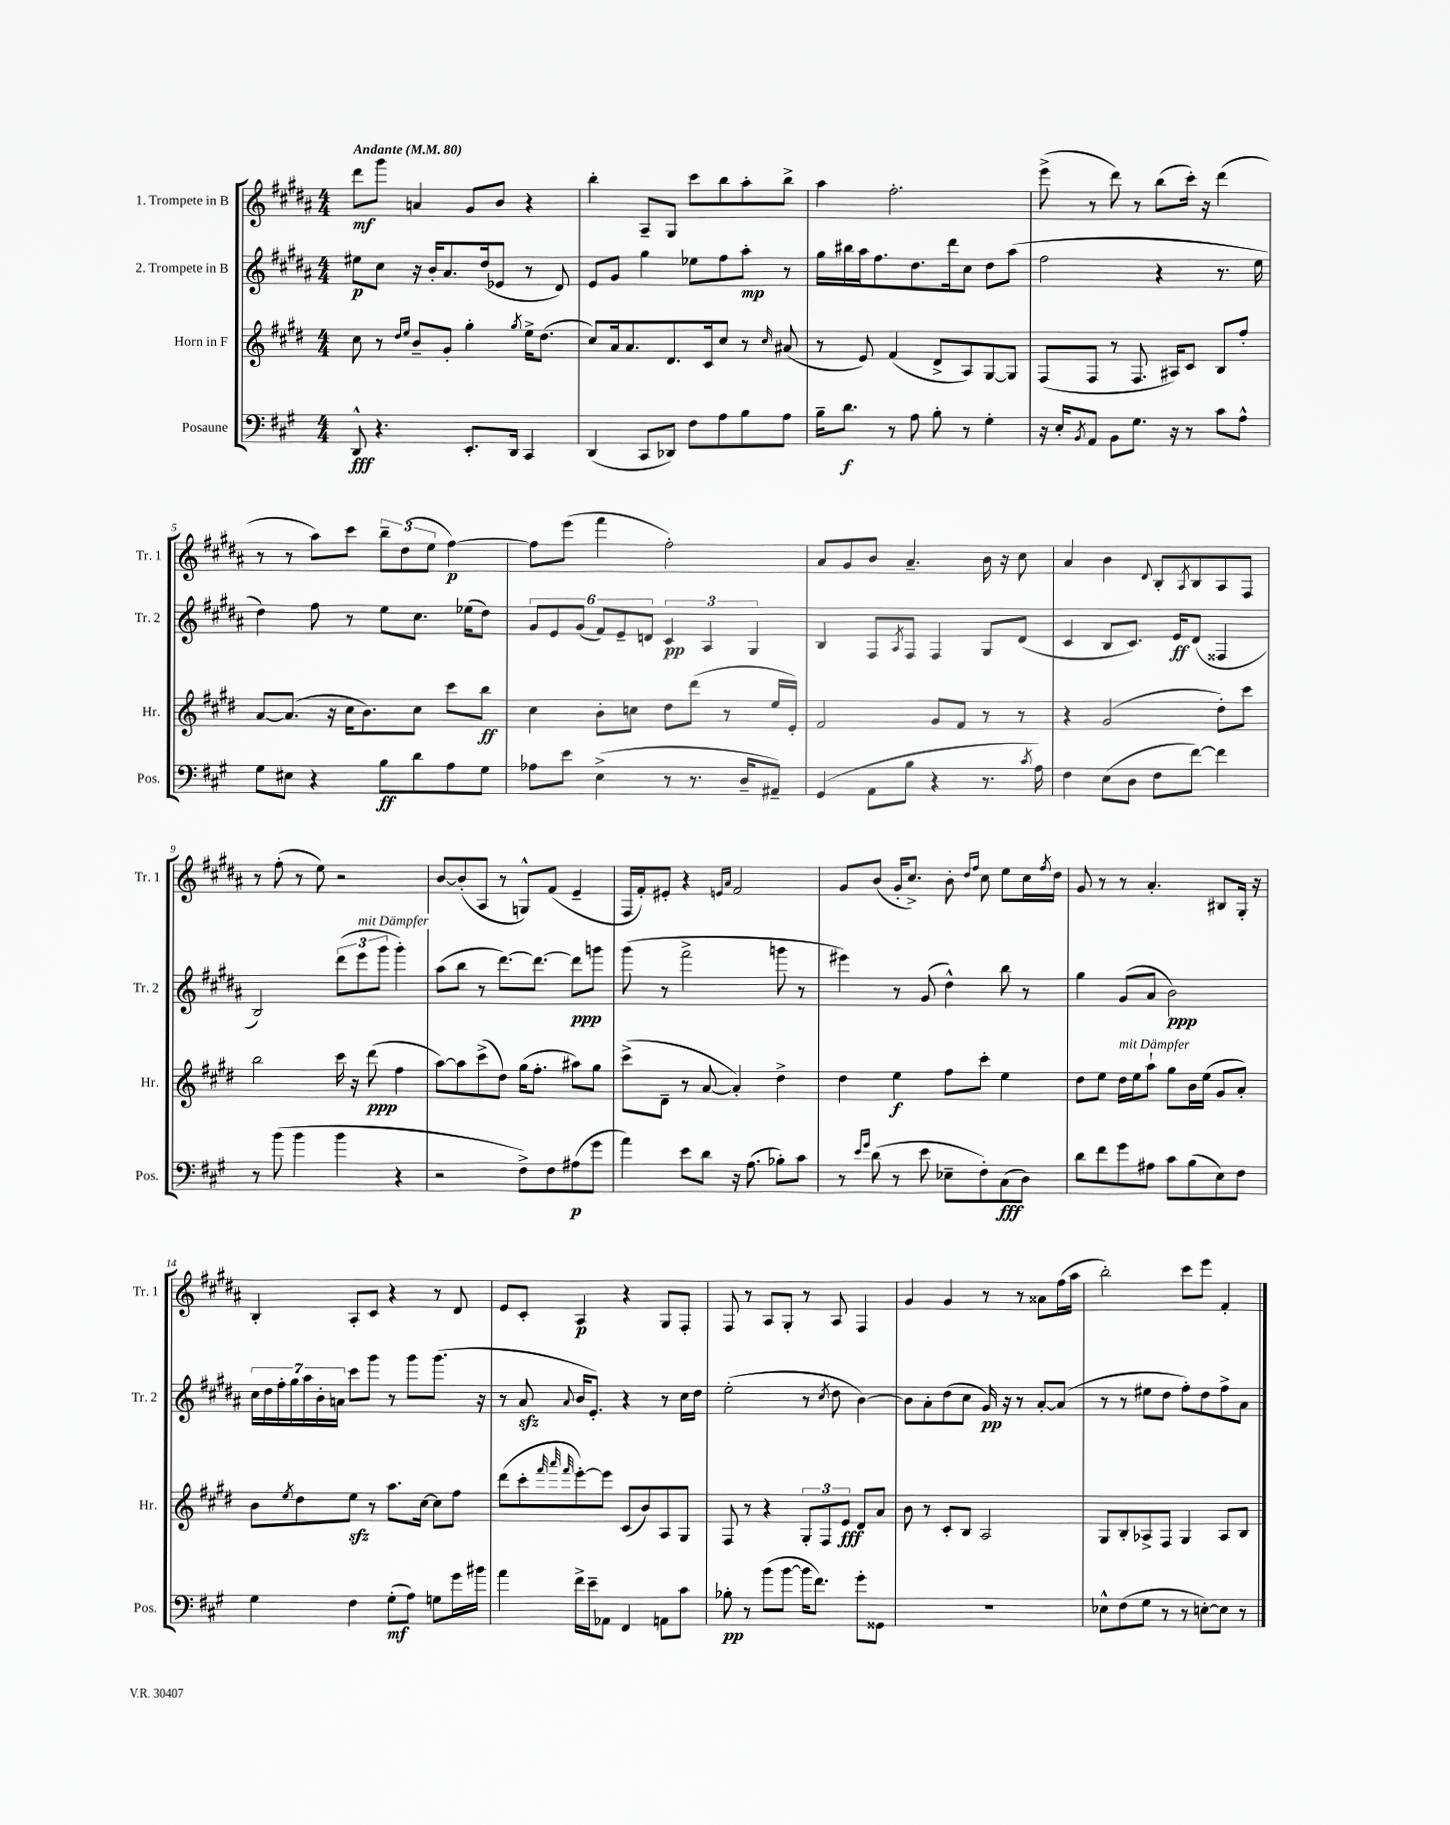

**kern	**dynam	**kern	**dynam	**kern	**dynam	**kern	**dynam
*part4	*part4	*part3	*part3	*part2	*part2	*part1	*part1
*staff4	*staff4	*staff3	*staff3	*staff2	*staff2	*staff1	*staff1
*I"Posaune	*	*I"Horn in F	*	*I"2. Trompete in B	*	*I"1. Trompete in B	*
*I'Pos.	*	*I'Hr.	*	*I'Tr. 2	*	*I'Tr. 1	*
*clefF4	*	*clefG2	*	*clefG2	*	*clefG2	*
*k[f#c#g#]	*	*k[f#c#g#d#]	*	*k[f#c#g#d#a#]	*	*k[f#c#g#d#a#]	*
*M4/4	*	*M4/4	*	*M4/4	*	*M4/4	*
*MM80	*	*MM80	*	*MM80	*	*MM80	*
=1	=1	=1	=1	=1	=1	=1	=1
!	!	!	!	!	!	!LO:TX:a:B:t=Andante	!
8DD^^/	fff	8cc#\	.	8ee#X\L	p	8ddd#\L	mf
4.r	.	8r	.	8cc#\J	.	8ggg#\J	.
.	.	16qqdd#/LL	.	.	.	.	.
.	.	16qqee/JJ	.	.	.	.	.
.	.	8b~/L	.	16r	.	4an/	.
.	.	.	.	16b'/KL	.	.	.
.	.	8g#'/J	.	8.a#/	.	.	.
8.EE'/L	.	4gg#'\	.	.	.	8g#/L	.
.	.	.	.	(16dd#/k	.	.	.
.	.	.	.	8e-X/J	.	8b/J	.
16DD/Jk	.	.	.	.	.	.	.
.	.	8qgg#/	.	.	.	.	.
4CC#/	.	16ee^\KL	.	8r	.	4r	.
.	.	(8.dd#\J	.	.	.	.	.
.	.	.	.	8d#/)	.	.	.
=2	=2	=2	=2	=2	=2	=2	=2
(4DD/	.	8cc#/L)	.	8e/L	.	4bb'\	.
.	.	16a/k	.	8g#/J	.	.	.
.	.	8.a/	.	.	.	.	.
8CC#/L	.	.	.	4gg#\	.	8A#~/L	.
8DD-X/J)	.	8.d#/	.	.	.	8G#/J	.
8F#\L	.	.	.	8ee-X\L	.	8ccc#\L	.
.	.	16c#/k	.	.	.	.	.
8A\	.	8cc#/J	.	8ff#\	.	8bb\	.
8B\	.	8r	.	8aa#'\J	mp	8aa#'\	.
.	.	16qqcc#/	.	.	.	.	.
8A\J	.	(8a#X/	.	8r	.	8bb^\J	.
=3	=3	=3	=3	=3	=3	=3	=3
16B~\KL	.	8r	.	16gg#\LL	.	4aa#\	.
8.d\J	f	.	.	16bb#X\	.	.	.
.	.	8e/)	.	16aa#\J	.	.	.
.	.	.	.	8.ff#\	.	.	.
8r	.	(4f#/	.	.	.	2.ff#'\	.
8A\	.	.	.	8.dd#\	.	.	.
8B'\	.	8d#^/L	.	.	.	.	.
.	.	.	.	16ddd#\k	.	.	.
8r	.	8A/)	.	8cc#\J	.	.	.
4G#'\	.	[8G#/	.	8dd#\L	.	.	.
.	.	8G#/J]	.	(8aa#\J	.	.	.
=4	=4	=4	=4	=4	=4	=4	=4
16r	.	(8F#/L	.	2ff#\	.	(8eee^\	.
16E'/KL	.	.	.	.	.	.	.
8qBB/	.	.	.	.	.	.	.
8AA/J	.	8F#/J	.	.	.	8r	.
8BB\L	.	8r	.	.	.	8ddd#\)	.
8.G#\J	.	8.F#/	.	.	.	8r	.
.	.	.	.	4r	.	(8bb\L	.
16r	.	16A#X/KL)	.	.	.	.	.
8r	.	8c#/J	.	.	.	16ccc#'\Jk)	.
.	.	.	.	.	.	16r	.
8c#\L	.	8B/L	.	8.r	.	(4ddd#\	.
8A^^\J	.	8ff#'/J	.	.	.	.	.
.	.	.	.	16ee\	.	.	.
!!LO:LB:g=z
=5	=5	=5	=5	=5	=5	=5	=5
8G#\L	.	[8a/L	.	4dd#\)	.	8r	.
8E#X\J	.	(8.a/J]	.	.	.	8r	.
4r	.	.	.	8ff#\	.	8aa#\L)	.
.	.	16r	.	.	.	.	.
.	.	16cc#\KL	.	8r	.	8ccc#\J	.
.	.	8.b\)	.	.	.	.	.
8B\L	ff	.	.	8ee\L	.	12bb~\L	.
.	.	.	.	.	.	(12dd#\	.
8d\	.	8cc#\J	.	8.cc#\J	.	.	.
.	.	.	.	.	.	12ee\J	.
8A\	.	8ccc#\L	.	.	.	[4ff#\)	p
.	.	.	.	(16ee-X\KL	.	.	.
8G#\J	.	8bb\J	ff	8dd#\J)	.	.	.
=6	=6	=6	=6	=6	=6	=6	=6
8A-X\L	.	4cc#\	.	12g#/L	.	8ff#\L]	.
.	.	.	.	12e/	.	.	.
8e\J	.	.	.	.	.	(8eee\J	.
.	.	.	.	(12g#/J	.	.	.
(4E^\	.	8b'\L	.	12f#/L)	.	4fff#\	.
.	.	.	.	12e~/	.	.	.
.	.	8ccn\J	.	.	.	.	.
.	.	.	.	12dn/J	.	.	.
8r	.	8dd#\L	.	6c#/	pp	2ff#'\)	.
8.r	.	(8ddd#\J	.	.	.	.	.
.	.	.	.	6A#/	.	.	.
.	.	8r	.	.	.	.	.
16D~/KL	.	.	.	.	.	.	.
.	.	.	.	6G#/	.	.	.
8AA#X~/J)	.	16ee/LL	.	.	.	.	.
.	.	16e'/JJ)	.	.	.	.	.
=7	=7	=7	=7	=7	=7	=7	=7
(4GG#/	.	2f#/	.	4B/	.	8a#/L	.
.	.	.	.	.	.	8g#/	.
8AA\L	.	.	.	8F#/L	.	8b/J	.
.	.	.	.	8qA#/	.	.	.
8B\J	.	.	.	8F#/J	.	4.a#~/	.
4r	.	8g#/L	.	4F#/	.	.	.
.	.	8f#/J	.	.	.	.	.
8.r	.	8r	.	8G#/L	.	16b\	.
.	.	.	.	.	.	16r	.
.	.	8r	.	(8d#/J	.	8cc#\	.
8qc#/	.	.	.	.	.	.	.
16A\)	.	.	.	.	.	.	.
=8	=8	=8	=8	=8	=8	=8	=8
4F#\	.	4r	.	4c#/	.	4a#/	.
(8E\L	.	(2g#/	.	8B/L	.	4b\	.
8D\J	.	.	.	8.c#/J)	.	.	.
.	.	.	.	.	.	8qqd#/	.
8F#\L	.	.	.	.	.	8B'/L	.
.	.	.	.	16e/KL	ff	.	.
.	.	.	.	.	.	8qA#/	.
[8f#\J)	.	.	.	(8d#/J	.	8B/	.
4f#\]	.	8dd#'\L)	.	4F##X/	.	8A#/	.
.	.	8ccc#\J	.	.	.	8F#/J	.
!!LO:LB:g=z
=9	=9	=9	=9	=9	=9	=9	=9
8r	.	2bb\	.	2B/)	.	8r	.
(8b\	.	.	.	.	.	(8ff#'\	.
4b\	.	.	.	.	.	8r	.
.	.	.	.	.	.	8ee\)	.
4b\	.	16ccc#\	.	(12ddd#\L	.	2r	.
.	.	16r	.	.	.	.	.
!	!	!	!	!LO:TX:a:i:t=mit Dämpfer	!	!	!
.	.	.	.	12eee\	.	.	.
.	.	(8ddd#\	ppp	.	.	.	.
.	.	.	.	12ggg#\J	.	.	.
4r	.	4ff#\	.	4ggg#'\)	.	.	.
=10	=10	=10	=10	=10	=10	=10	=10
2r	.	[8aa\L)	.	(8aa#\L	.	[8b/L	.
.	.	8aa\]	.	8bb\J	.	(8b'/]	.
.	.	(8ccc#^\	.	8r	.	8A#/J	.
.	.	8dd#\J)	.	[8.ddd#\L)	.	8r	.
8F#^\L)	.	(16gg#\KL	.	.	.	8Gn^^/L)	.
.	.	8.ff#'\J	.	8.ddd#\J_	.	.	.
8F#\	.	.	.	.	.	(8f#/J	.
(8A#X\	p	8aa#X\L)	.	8ddd#\L]	ppp	4e~/	.
8g#\J	.	8gg#\J	.	8gggn\J	.	.	.
=11	=11	=11	=11	=11	=11	=11	=11
4a\)	.	(8ccc#^\L	.	(8ggg#\	.	16F#/LL	.
.	.	.	.	.	.	16f#'/J)	.
.	.	8d#~\J	.	8r	.	8e#X'/J	.
8e\L	.	8r	.	2fff#^\	.	4r	.
8d\J	.	[8a/	.	.	.	.	.
.	.	.	.	.	.	16qqen/LL	.
.	.	.	.	.	.	16qqa#/JJ	.
16r	.	4a'/])	.	.	.	2f#/	.
(8.A\	.	.	.	.	.	.	.
8B-X'\L)	.	4dd#^\	.	8gggn\	.	.	.
8c#\J	.	.	.	8r	.	.	.
=12	=12	=12	=12	=12	=12	=12	=12
8r	.	4dd#\	.	4eee#X\)	.	8g#/L	.
16qqe/LL	.	.	.	.	.	.	.
16qqg#/JJ	.	.	.	.	.	.	.
(8d\	.	.	.	.	.	(8b/J	.
8r	.	4ee\	f	8r	.	16g#'/KL	.
.	.	.	.	.	.	8.cc#^/J)	.
8e\	.	.	.	(8g#/	.	.	.
8E-X~\L	.	8ff#\L	.	4dd#^^\)	.	8b'\	.
.	.	.	.	.	.	16qqdd#/LL	.
.	.	.	.	.	.	16qqff#/JJ	.
8F#'\)	.	8ccc#'\J	.	.	.	8cc#\	.
(8C#\	fff	4ee\	.	8bb\	.	8ee\L	.
8D\J)	.	.	.	8r	.	16cc#\L	.
.	.	.	.	.	.	8qff#/	.
.	.	.	.	.	.	16dd#\JJ	.
=13	=13	=13	=13	=13	=13	=13	=13
8d\L	.	8dd#\L	.	4gg#\	.	8g#/	.
8f#\	.	8ee\J	.	.	.	8r	.
!	!	!LO:TX:a:i:t=mit Dämpfer	!	!	!	!	!
8g#\	.	16dd#\LL	.	(8g#/L	.	8r	.
.	.	16ee\J	.	.	.	.	.
8A#X\J	.	8aa`\J	.	8a#/J	.	4.a#'/	.
8c#\L	.	8gg#\L	.	2b\)	ppp	.	.
(8B\	.	16b\L	.	.	.	.	.
.	.	(16ee\JJ	.	.	.	.	.
8E\)	.	8g#/L	.	.	.	8B#X/L	.
8F#\J	.	8a'/J)	.	.	.	16G#'/Jk	.
.	.	.	.	.	.	16r	.
!!LO:LB:g=z
=14	=14	=14	=14	=14	=14	=14	=14
4G#\	.	8b\L	.	28cc#\LL	.	4B'/	.
.	.	.	.	28dd#\	.	.	.
.	.	.	.	28ff#'\	.	.	.
.	.	.	.	28gg#\	.	.	.
.	.	8qee/	.	.	.	.	.
.	.	8dd#\	.	.	.	.	.
.	.	.	.	28aa#\	.	.	.
.	.	.	.	28b'\	.	.	.
.	.	.	.	28an\JJ	.	.	.
4F#\	.	8eezz\J	.	8ccc#\L	.	8A#'/L	.
.	.	8r	.	8ggg#\J	.	8c#/J	.
(8G#'\L	mf	8.aa\L	.	8r	.	4r	.
8A\J)	.	.	.	8ggg#\L	.	.	.
.	.	[16cc#\Jk	.	.	.	.	.
8Gn\L	.	8cc#\L]	.	(8.ggg#\J	.	8r	.
16g#\L	.	8ff#\J	.	.	.	8d#/	.
16b#X\JJ	.	.	.	16r	.	.	.
=15	=15	=15	=15	=15	=15	=15	=15
4a\	.	(8ddd#\L	.	8r	.	8e/L	.
.	.	8ccc#'\	.	8a#zz/	.	8c#'/J	.
.	.	32qqfff#/	.	.	.	.	.
.	.	32qqaaa/	.	.	.	.	.
.	.	32qqfff#/	.	8qqa#/	.	.	.
16f#^\LL	.	[8eee'\)	.	16b/KL	.	4A#/	p
16e~\J	.	.	.	8.e'/J)	.	.	.
8AA-X\J	.	8eee\J]	.	.	.	.	.
4FF#/	.	(8c#/L	.	4r	.	4r	.
.	.	8b/)	.	.	.	.	.
8AAn\L	.	8A/	.	8r	.	8G#/L	.
8c#\J	.	8G#/J	.	16cc#\LL	.	8F#'/J	.
.	.	.	.	16dd#\JJ	.	.	.
=16	=16	=16	=16	=16	=16	=16	=16
8B-X'\	pp	8F#/	.	(2ee'\	.	8F#/	.
8r	.	8r	.	.	.	8r	.
(8b\L	.	4r	.	.	.	8A#/L	.
[8b\J	.	.	.	.	.	8G#'/J	.
16b\KL]	.	12G#'/L	.	8r	.	8r	.
8.f#\J)	.	.	.	.	.	.	.
.	.	12F#/	.	.	.	.	.
.	.	.	.	8qcc#/	.	.	.
.	.	.	.	8dd#\	.	8A#/	.
.	.	12e/J	fff	.	.	.	.
8g#'\L	.	8d#/L	.	[4b\)	.	4F#/	.
8GG##X\J	.	8a/J	.	.	.	.	.
=17	=17	=17	=17	=17	=17	=17	=17
1r	.	8b\	.	8b\L]	.	4g#/	.
.	.	8r	.	8a#'\	.	.	.
.	.	8c#'/L	.	(8dd#\	.	4g#/	.
.	.	8B/J	.	8cc#\J	.	.	.
.	.	2A/	.	16g#/)	pp	8r	.
.	.	.	.	16r	.	.	.
.	.	.	.	8r	.	8r	.
.	.	.	.	[8a#'/L	.	8a##X\L	.
.	.	.	.	(8a#/J]	.	(16ff#\L	.
.	.	.	.	.	.	16aa#\JJ	.
=18	=18	=18	=18	=18	=18	=18	=18
8E-X^^\L	.	8G#/L	.	8r	.	2bb'\)	.
(8F#\	.	8B'/	.	8r	.	.	.
8G#\J	.	8A-X^/	.	8ee#X\L	.	.	.
8r	.	8F#/J	.	8dd#\J	.	.	.
8r	.	4G#/	.	8ff#'\L)	.	8ccc#\L	.
[8En'\L)	.	.	.	8dd#\	.	8eee\J	.
8E\J]	.	8A-/L	.	8ff#^\	.	4f#'/	.
8r	.	8B/J	.	8a#\J	.	.	.
==	==	==	==	==	==	==	==
*-	*-	*-	*-	*-	*-	*-	*-
